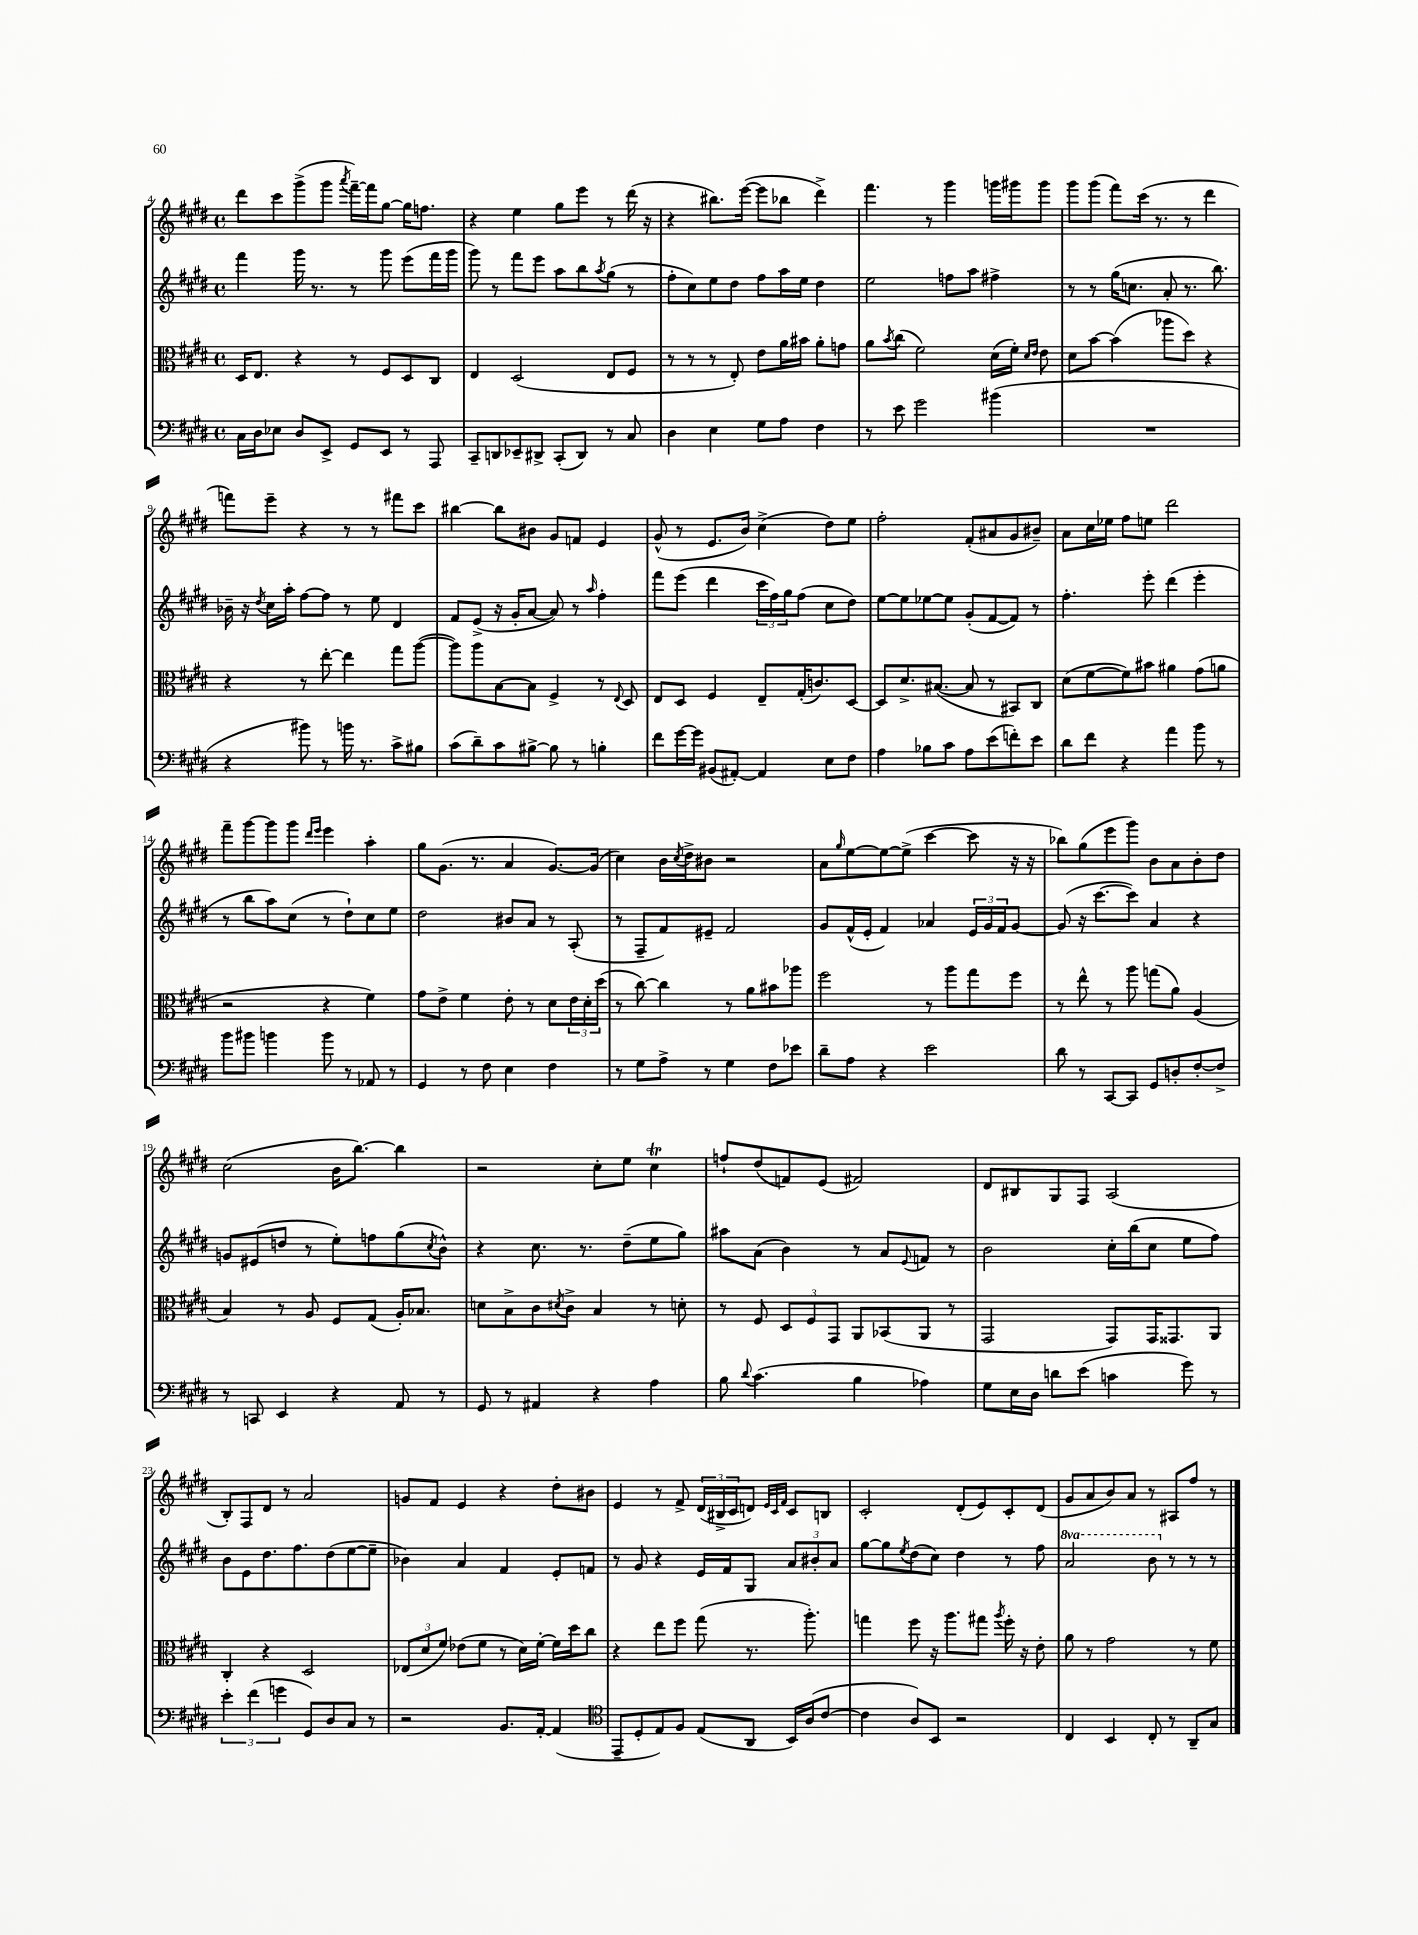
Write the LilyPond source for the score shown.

<<
\new StaffGroup <<
\new Staff = "s0" {
    \clef treble \key e \major \defaultTimeSignature \time 4/4
    dis'''8 cis'''8 gis'''8->( gis'''8 \acciaccatura { a'''8 } fis'''16~--) fis'''16 gis''8~ gis''16 f''8. |
    r4 e''4 gis''8 e'''8 r8 dis'''16( r16 |
    r4 bis''8.) e'''16~( e'''8 bes''8 dis'''4->) |
    fis'''4. r8 gis'''4 g'''16 gis'''16 gis'''8 |
    gis'''8 gis'''8( fis'''8) cis'''16( r8. r8 dis'''4 |
    f'''8) e'''8-- r4 r8 r8 fis'''8 cis'''8 |
    bis''4~ bis''8 bis'8 gis'8 f'8 e'4 |
    gis'8-^( r8 e'8. b'16) cis''4->( dis''8) e''8 |
    fis''2-. fis'8-.( ais'8 gis'8 bis'8--) |
    a'8 cis''16 ees''16 fis''8 e''8 dis'''2 |
    fis'''8-- gis'''8~ gis'''8 gis'''8 \grace { dis'''16 e'''16 } e'''4 a''4-. |
    gis''8 gis'8.( r8. a'4 gis'8.~) gis'16( |
    cis''4) b'16 \acciaccatura { cis''8 } dis''16-> bis'8 r2 |
    a'8 \grace { gis''16 } e''8~ e''8~ e''8->( cis'''4~ cis'''8 r16 r16 |
    bes''8) gis''8( e'''8 gis'''8) b'8 a'8 b'8-. dis''8 |
    cis''2( b'16 b''8.~) b''4 |
    r2 cis''8-. e''8 cis''4\trill |
    f''8-! dis''8( f'8) e'8( fis'2) |
    dis'8 bis8 gis8 fis8 a2( |
    b8-.) fis8 dis'8 r8 a'2 |
    g'8 fis'8 e'4 r4 dis''8-. bis'8 |
    e'4 r8 fis'8-> \tuplet 3/2 { dis'16( bis16-> cis'16 } d'8) \grace { e'32 cis'32 fis'32 } cis'8 b8 |
    cis'2-. dis'8-.( e'8) cis'8-. dis'8( |
    gis'8 a'8 b'8) a'8 r8 ais8 fis''8 r8 \bar "|." |
}
\new Staff = "s1" {
    \clef treble \key e \major \defaultTimeSignature \time 4/4 \set Staff.ottavationMarkups = #ottavation-simple-ordinals
    fis'''4 gis'''16 r8. r8 gis'''8 e'''8( fis'''16 gis'''16 |
    gis'''8) r8 fis'''8 e'''8 a''8 b''8 \acciaccatura { a''8 } gis''8( r8 |
    fis''8-. cis''8) e''8 dis''8 fis''8 a''16 e''16 dis''4 |
    e''2 f''8 a''8 fis''4-> |
    r8 r8 gis''16( c''8. a'8-. r8. b''8.) |
    bes'16-- r16 \acciaccatura { dis''8 } cis''16 a''16-. fis''8~ fis''8 r8 e''8 dis'4 |
    fis'8 e'8->( r16 gis'16-. a'8~ a'8) r8 \grace { a''16 } fis''4-. |
    fis'''8 e'''8( dis'''4 \tuplet 3/2 { cis'''16 fis''16) gis''16 } fis''8( cis''8 dis''8) |
    e''8~ e''8 ees''8~ ees''8 gis'8-.( fis'8~ fis'8) r8 |
    fis''4.-. e'''8-. dis'''4( e'''4-. |
    r8 b''8 a''8) cis''8( r8 dis''8-!) cis''8 e''8 |
    dis''2 bis'8 a'8 r8 a8-.( |
    r8 fis8-- fis'8) eis'8-- fis'2 |
    gis'8 fis'16-^( e'16-. fis'4) aes'4 \tuplet 3/2 { e'16 gis'16 fis'16 } gis'8~ |
    gis'8( r16 cis'''8.~ cis'''8) a'4 r4 |
    g'8 eis'8( d''8 r8 e''8-.) f''8 gis''8( \acciaccatura { cis''8 } b'8-^) |
    r4 cis''8. r8. dis''8--( e''8 gis''8) |
    ais''8 a'8( b'4) r8 a'8 \appoggiatura { e'8 } f'8 r8 |
    b'2 cis''16-. b''16( cis''8 e''8 fis''8) |
    b'8 e'8 dis''8. fis''8. dis''8( e''8~ e''8-- |
    bes'4) a'4 fis'4 e'8-. f'8 |
    r8 gis'8 r4 e'16 fis'16 gis8 \tuplet 3/2 { a'8 bis'8-. a'8 } |
    gis''8~ gis''8 \acciaccatura { e''8 } dis''8( cis''8) dis''4 r8 fis''8 |
    \ottava #1 a''2 b''8 \ottava #0 r8 r8 r8 \bar "|." |
}
\new Staff = "s2" {
    \clef alto \key e \major \defaultTimeSignature \time 4/4
    dis16 e8. r4 r8 fis8 dis8 cis8 |
    e4 dis2( e8 fis8 |
    r8 r8 r8 e8-.) e'8 a'16 bis'16 a'8-. g'8 |
    a'8 \acciaccatura { b'8 } cis''8( fis'2) dis'16( fis'16-.) \grace { dis'16 e'16 } e'8 |
    dis'8 b'8~ b'4( aes''8 dis''8) r4 |
    r4 r8 e''8~-. e''4 gis''8 a''8~( |
    a''8) a''8 b8~ b8 fis4-> r8 \appoggiatura { e8 } dis8 |
    e8 dis8 fis4 e8-- gis16-.( c'8.) dis8~ |
    dis8 dis'8.-> bis8.~( bis8 r8 bis,8) cis8 |
    dis'8( fis'8~ fis'8) bis'8 ais'4 gis'8( a'8 |
    r2 r4 fis'4) |
    gis'8 e'8-> fis'4 e'8-. r8 dis'8 \tuplet 3/2 { e'16 dis'16-. dis''16( } |
    r8 cis''8~) cis''4 r8 a'8 bis'8 aes''8 |
    fis''2 r8 a''8 gis''8 fis''8 |
    r8 e''8-^ r8 a''8 g''8( a'8) a4( |
    b4) r8 a8 fis8 gis8( a16-.) bes8. |
    d'8 b8-> cis'8 \acciaccatura { dis'8 } cis'8-> b4 r8 d'8-. |
    r8 fis8 \tuplet 3/2 { dis8 fis8 gis,8 } a,8 bes,8( a,8 r8 |
    gis,2 gis,8) gis,16 gisis,8. a,8 |
    cis4-. r4 dis2 |
    \tuplet 3/2 { ees8( dis'8 fis'8) } ees'8( fis'8 r8 dis'16) fis'16~-. fis'16 dis''16 cis''8 |
    r4 e''8 fis''8 gis''8( r8. a''8.-.) |
    g''4 fis''8 r16 a''8. gis''8 \acciaccatura { a''8 } fis''16-. r16 e'8-. |
    a'8 r8 gis'2 r8 fis'8 \bar "|." |
}
\new Staff = "s3" {
    \clef bass \key e \major \defaultTimeSignature \time 4/4
    cis16 dis16 ees8 dis8 e,8-> gis,8 e,8 r8 a,,8 |
    cis,8-- d,8 ees,8-- dis,8-> cis,8-.( dis,8) r8 cis8 |
    dis4 e4 gis8 a8 fis4 |
    r8 e'8 gis'2 bis'4( |
    R1 |
    r4 bis'8) r8 b'16 r8. cis'8-> bis8 |
    cis'8( dis'8--) cis'8 bis8~-> bis8 r8 b4-. |
    fis'8 gis'16~ gis'16 bis,8( ais,8~-.) ais,4 e8 fis8 |
    a4 bes8 cis'8 a8 e'8( f'8-.) e'8 |
    dis'8 fis'8 r4 a'4 b'8 r8 |
    b'8 bis'8 b'4 b'8 r8 aes,8 r8 |
    gis,4 r8 fis8 e4 fis4 |
    r8 gis8 a8-> r8 gis4 fis8 ees'8 |
    dis'8-- a8 r4 e'2 |
    dis'8 r8 cis,8~ cis,8 gis,8 d8-. fis8~-. fis8-> |
    r8 c,8 e,4 r4 a,8 r8 |
    gis,8 r8 ais,4 r4 a4 |
    b8 \appoggiatura { dis'8 } cis'4.( b4 aes4) |
    gis8 e16 dis16 d'8 e'8( c'4 gis'8) r8 |
    \tuplet 3/2 { e'4-. fis'4( g'4 } gis,8) dis8 cis8 r8 |
    r2 b,8. a,16~-. a,4( |
    \clef tenor e,8-- dis8-. e8) fis8 e8( a,8 b,16) a16( cis'8~ |
    cis'4 a8) b,8 r2 |
    cis4 b,4 cis8-. r8 a,8-- gis8 \bar "|." |
}
>>
>>
\layout { \context { \Score currentBarNumber = #4 } }
